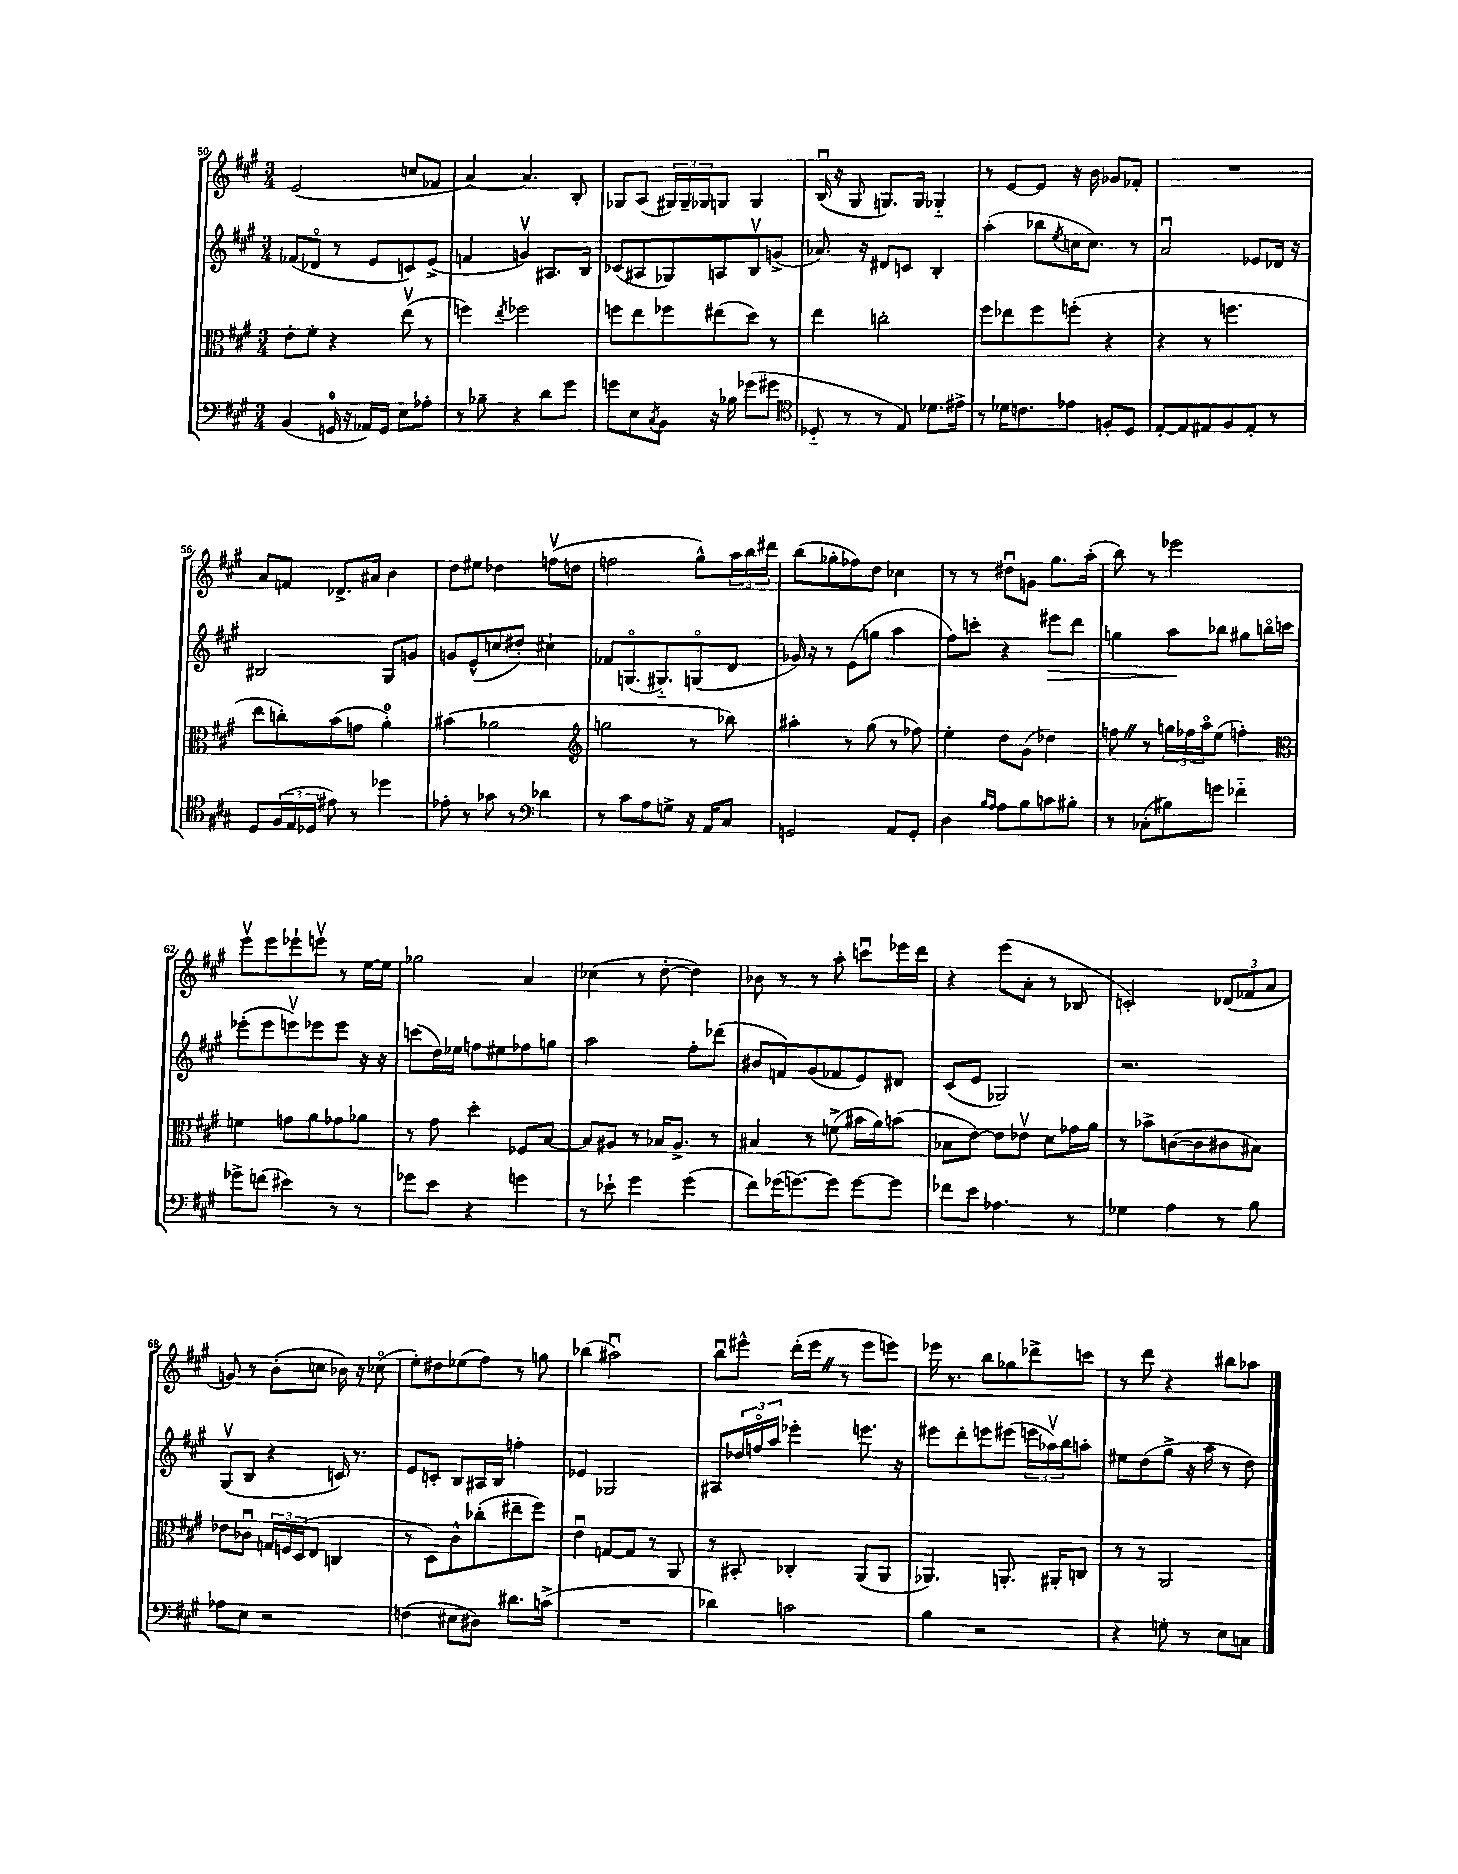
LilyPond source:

<<
\new StaffGroup <<
\new Staff = "s0" {
    \clef treble \key a \major \numericTimeSignature \time 3/4
    e'2( c''8 fes'8 |
    a'4~) a'4. b8-. |
    ges8 a8( \tuplet 3/2 { gis16) gis16-- ges16 } g8 g4 |
    b16\downbow( r16 gis8 g8.) g16 ges4-_ |
    r8 e'8~ e'8 r16 b'16 ges'8 fes'8-. |
    R2. |
    a'8 f'8 des'8.-> ais'16 b'4 |
    d''8 eis''8 des''4 f''8\upbow( d''8 |
    f''2 gis''8-^) \tuplet 3/2 { a''16 b''16 dis'''16 } |
    b''8( ges''8-. fes''8) d''8 ces''4 |
    r8 r8 dis''8\downbow g'8 gis''8. a''16-.( |
    b''8) r8 ees'''2 |
    e'''8\upbow e'''8 ees'''8-! e'''8\upbow r8 e''16~ e''16 |
    ges''2 a'4 |
    ces''4( r8 d''8~-. d''4) |
    bes'8 r8 r8 a''8-. c'''8\downbow ees'''16 d'''16 |
    r4 e'''8( a'8-. r8 bes8 |
    c'2-.) \tuplet 3/2 { des'8( fes'8 a'8 } |
    g'8) r8 b'8-.( c''8 bes'16) r16 ces''8\flageolet( |
    e''8-.) dis''8 ees''8( fis''8) r8 g''8 |
    bes''4( ais''2\downbow) |
    b''8\downbow eis'''8-^ d'''16-.( eis'''16 \once \override BreathingSign.text = \markup { \musicglyph "scripts.caesura.straight" } \breathe r8 eis'''8 e'''8) |
    ees'''16 r8. b''8 ges''8 des'''8-> c'''8 |
    r8 d'''8 r4 bis''8 aes''8 \bar "|." |
}
\new Staff = "s1" {
    \clef treble \key a \major \numericTimeSignature \time 3/4
    fes'8( des'8\flageolet r8 e'8 c'8) e'8->( |
    f'4 g'4\upbow) ais8. b16 |
    ces'8( ais8 ges8) a8 b8\upbow g'8->( |
    aes'8.) r16 dis'8 c'8 b4-. |
    a''4-.( bes''8 \acciaccatura { e''8 } c''16 c''8.) r8 |
    a'2\downbow ees'8 des'16 r16 |
    bis2 gis8 g'8 |
    g'8 e'8-^( c''8 dis''8-.) cis''4-! |
    fes'8 g8.\flageolet( gis8.-_) g8\flageolet( d'8 |
    ges'16) r16 r8 e'8( g''8 a''4 |
    fis''8) c'''8-. r4 eis'''8\> d'''8 |
    g''4 a''8\! bes''8 gis''8 b''16\flageolet c'''16 |
    ees'''8-.( ees'''8 e'''8\upbow) ees'''8 ees'''8 r16 r16 |
    c'''8( d''16) ees''16 f''8 eis''8 fes''8 g''8 |
    a''2 fis''8-. des'''8( |
    bis'8 f'8) gis'8( fes'8 e'8) dis'8 |
    cis'8( e'8 ges2) |
    r2. |
    gis8\upbow( b8 r4 c'16) r8. |
    e'8 c'8-. b8 ais16 b16 f''4-. |
    ees'4 ges2 |
    ais8 \tuplet 3/2 { des''16 f''16\flageolet a''16 } ees'''4-. e'''8. r16 |
    eis'''8 d'''8-. e'''8 eis'''8( \tuplet 3/2 { e'''16 aes''16\upbow) b''16 } a''8-. |
    eis''8 d''8( gis''8-> r16 a''16 r8 d''8) \bar "|." |
}
\new Staff = "s2" {
    \clef alto \key a \major \numericTimeSignature \time 3/4
    e'8-. fis'8-. r4 e''8\upbow( r8 |
    f''4) \acciaccatura { e''8 } fes''2 |
    f''8 e''8 fes''8 eis''8( d''8) r8 |
    e''4 c''2-. |
    fis''8 ees''8 fis''8 f''8-.( r4 |
    r4 r8 f''4. |
    e''8 c''8-.) b'8( g'8 a'4-0-.) |
    bis'4( aes'2 |
    \clef treble g''2 r8 bes''8) |
    ais''4-. r8 gis''8( r8 fes''8) |
    e''4-. d''8 gis'8( des''4) |
    f''8 \once \override BreathingSign.text = \markup { \musicglyph "scripts.caesura.straight" } \breathe r8 \tuplet 3/2 { g''16 fes''16 a''16\flageolet } e''8( f''4-.) |
    \clef alto f'4 g'8 a'8 ges'8 aes'8 |
    r8 gis'8 d''4-. fes8 b8~ |
    b8 ais8 r8 bes16 ais8.-> r8 |
    bis4 r8 f'8->( bis'16 a'16) b'8( |
    bes8 e'8~) e'8 ees'8\upbow d'8 ges'16 a'16 |
    r8 bes'8-> c'8~( c'8 cis'8 bis8) |
    ees'8 ces'8\downbow \tuplet 3/2 { g16 f16 d16( } e8 c4 |
    r8 d8) cis'8-^ ces''8-.( eis''8-- fis''8) |
    e'4\downbow g8~ g8 r8 a,8 |
    r8 bis,8-. ces4-. a,8( a,8 |
    aes,4.) a,8.-. ais,16-. c8 |
    r8 r8 a,2 \bar "|." |
}
\new Staff = "s3" {
    \clef bass \key a \major \numericTimeSignature \time 3/4
    b,4( g,16-0 r16 aes,16) g,16 e8 aes8-. |
    r8 bes8-- r4 d'8 gis'8 |
    g'8 e8 \acciaccatura { cis8 } b,8 r16 bes16 ges'8( gis'8 |
    \clef tenor des8-_ r8 r8 e8) des'8. eis'16-> |
    r8 des'16 c'8. ees'8 f8-. d8 |
    e8~-. e8 eis8 fis8 eis8-. r8 |
    d8 \tuplet 3/2 { fis16( e16 des16 } eis'8) r8 des''4 |
    ees'8-. r8 ges'8 r8 \clef bass des'4 |
    r8 cis'8 a8 g8-> r16 a,16 cis8 |
    g,2 a,8 g,8-. |
    d4 \grace { b16 a16 } a8 b8 c'8 bis8-. |
    r8 ces8-.( bis8) g'8 fes'4-_ |
    ges'8-> f'8( eis'4) r8 r8 |
    ges'8 e'8 r4 g'4 |
    r8 ees'8-! gis'4 gis'4( |
    fis'8) ges'16( g'8.~) g'8 g'8~ g'8 |
    fes'8 e'8 aes4. r8 |
    ges4 a4 r8 b8 |
    aes8 e8 r2 |
    f4( eis8 dis8) dis'8. c'16->( |
    R2. |
    des'4) c'2 |
    b4 r2 |
    r4 g8-. r8 e8 c8 \bar "|." |
}
>>
>>
\layout { \context { \Score currentBarNumber = #50 } }
